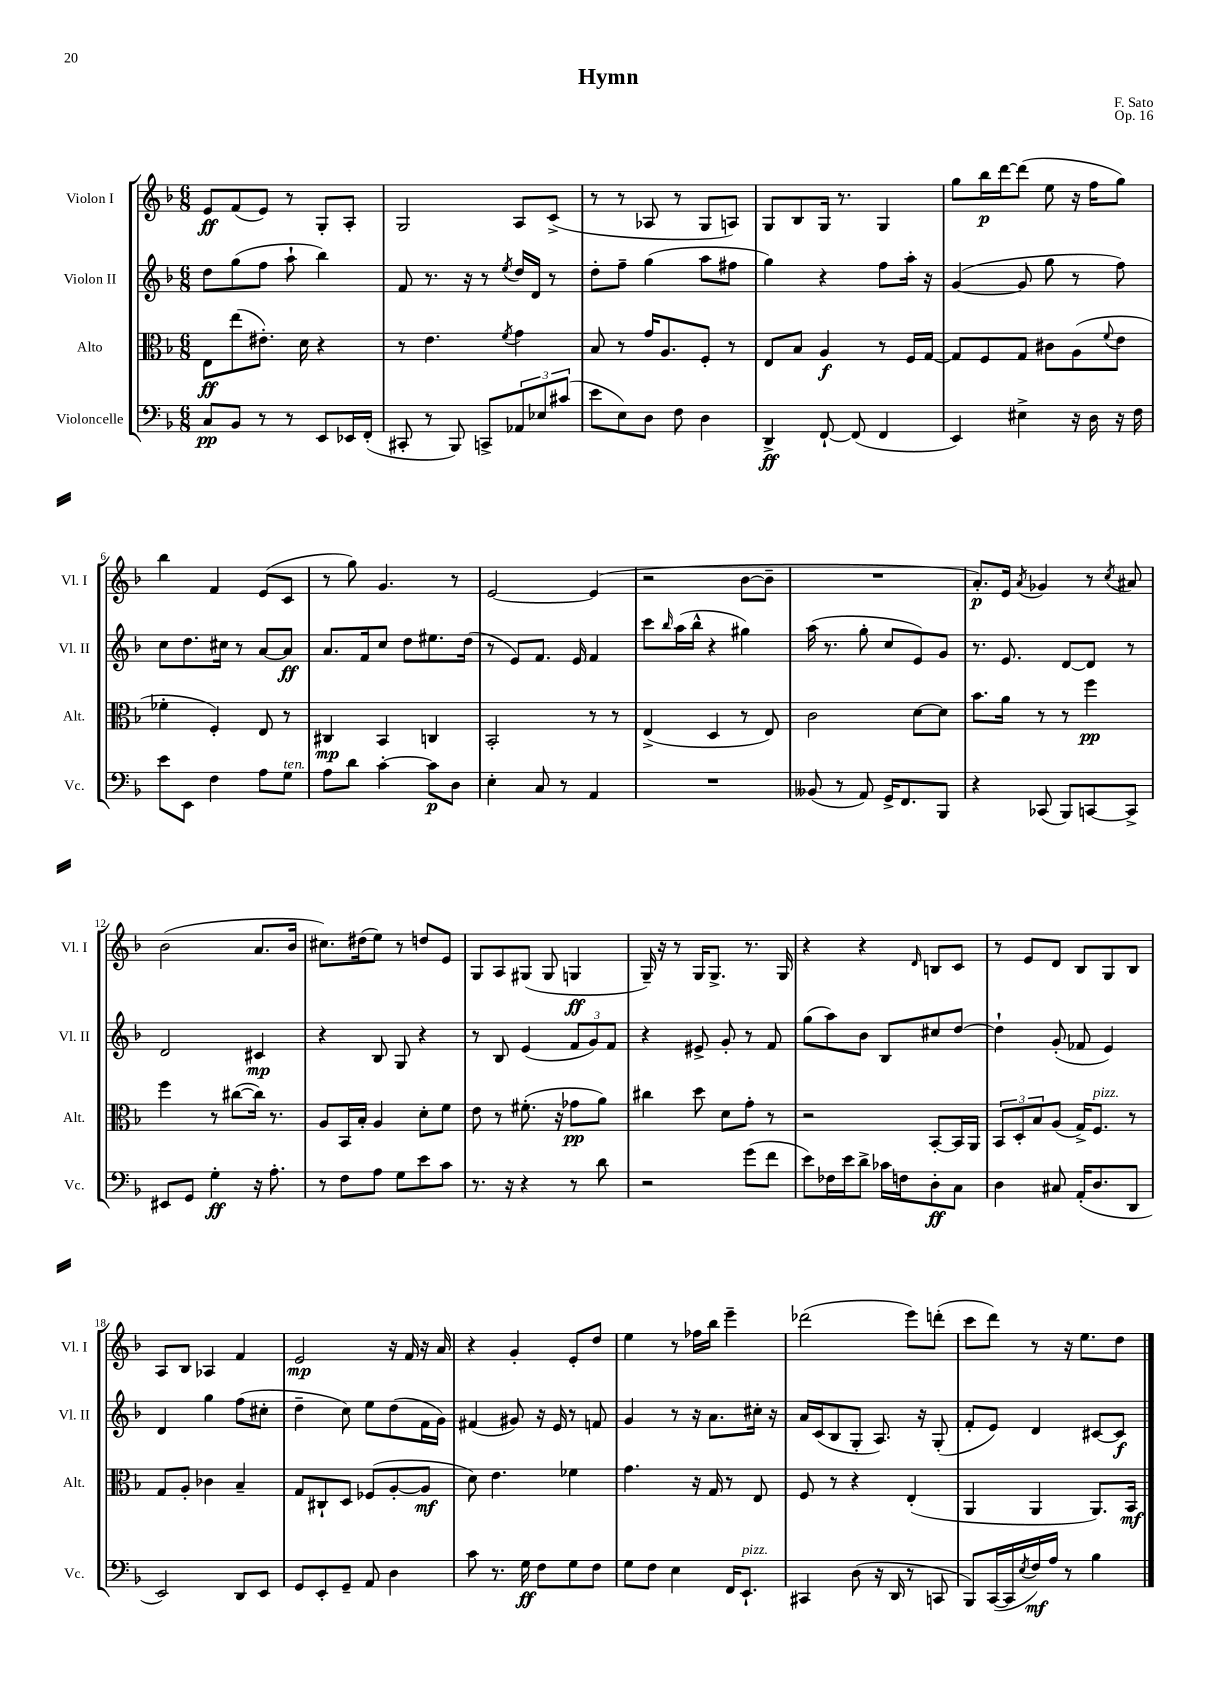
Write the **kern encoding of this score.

**kern	**dynam	**kern	**dynam	**kern	**dynam	**kern	**dynam
*part4	*part4	*part3	*part3	*part2	*part2	*part1	*part1
*staff4	*staff4	*staff3	*staff3	*staff2	*staff2	*staff1	*staff1
*I"Violoncelle	*	*I"Alto	*	*I"Violon II	*	*I"Violon I	*
*I'Vc.	*	*I'Alt.	*	*I'Vl. II	*	*I'Vl. I	*
*clefF4	*	*clefC3	*	*clefG2	*	*clefG2	*
*k[b-]	*	*k[b-]	*	*k[b-]	*	*k[b-]	*
*M6/8	*	*M6/8	*	*M6/8	*	*M6/8	*
=1	=1	=1	=1	=1	=1	=1	=1
8C/L	pp	8E\L	ff	8dd\L	.	8e/L	ff
8BB-/J	.	(8ee\	.	(8gg\	.	(8f/	.
8r	.	8.e#X'\J)	.	8ff\J	.	8e/J)	.
8r	.	.	.	8aa`\	.	8r	.
.	.	16d\	.	.	.	.	.
8EE/L	.	4r	.	4bb-\)	.	8G'/L	.
16EE-X/L	.	.	.	.	.	8A'/J	.
(16FF'/JJ	.	.	.	.	.	.	.
=2	=2	=2	=2	=2	=2	=2	=2
8CC#X'/	.	8r	.	8f/	.	2G/	.
8r	.	4.e\	.	8.r	.	.	.
8BBB-/)	.	.	.	.	.	.	.
.	.	.	.	16r	.	.	.
8CCn^/L	.	.	.	8r	.	.	.
.	.	8qf/	.	8qee/	.	.	.
12AA-X/	.	4g\	.	16dd/LL	.	8A/L	.
.	.	.	.	16d/JJ	.	.	.
12E-X/	.	.	.	.	.	.	.
.	.	.	.	8r	.	(8c^/J	.
(12c#X/J	.	.	.	.	.	.	.
=3	=3	=3	=3	=3	=3	=3	=3
8e\L	.	8B-/	.	8dd'\L	.	8r	.
8E\)	.	8r	.	8ff~\J	.	8r	.
8D\J	.	16g/KL	.	(4gg\	.	8A-X/	.
.	.	8.A/	.	.	.	.	.
8F\	.	.	.	.	.	8r	.
4D\	.	8F'/J	.	8aa\L	.	8G/L	.
.	.	8r	.	8ff#X\J	.	8An/J)	.
=4	=4	=4	=4	=4	=4	=4	=4
4DD^/	ff	8E/L	.	4gg\)	.	8G/L	.
.	.	8B-/J	.	.	.	8B-/	.
[8FF`/	.	4A/	f	4r	.	16G/Jk	.
.	.	.	.	.	.	8.r	.
(8FF/]	.	.	.	.	.	.	.
4FF/	.	8r	.	8ff\L	.	4G/	.
.	.	16F/LL	.	16aa'\Jk	.	.	.
.	.	[16G/JJ	.	16r	.	.	.
=5	=5	=5	=5	=5	=5	=5	=5
4EE/)	.	8G/L]	.	([4g/	.	8gg\L	.
.	.	8F/	.	.	.	16bb-\L	p
.	.	.	.	.	.	[16ddd\J	.
4E#X^\	.	8G/J	.	8g/]	.	(8ddd\J]	.
.	.	8c#X\L	.	8gg\	.	8ee\	.
16r	.	(8A\	.	8r	.	16r	.
16D\	.	.	.	.	.	16ff\KL	.
.	.	8qqf/	.	.	.	.	.
16r	.	8e\J	.	8ff\)	.	8gg\J)	.
16F\	.	.	.	.	.	.	.
!!LO:LB:g=z
=6	=6	=6	=6	=6	=6	=6	=6
8e\L	.	4f-X'\	.	8cc\L	.	4bb-\	.
8EE\J	.	.	.	8.dd\	.	.	.
4F\	.	4F'/)	.	.	.	4f/	.
.	.	.	.	16cc#X\Jk	.	.	.
.	.	.	.	8r	.	.	.
8A\L	.	8E/	.	[8a/L	.	(8e/L	.
!LO:TX:a:i:t=ten.	!	!	!	!	!	!	!
8G\J	.	8r	.	8a/J]	ff	8c/J	.
=7	=7	=7	=7	=7	=7	=7	=7
8A\L	.	4C#X/	mp	8.a/L	.	8r	.
8d\J	.	.	.	.	.	8gg\)	.
.	.	.	.	16f/k	.	.	.
[4c'\	.	4BB-/	.	8cc/J	.	4.g/	.
.	.	.	.	8dd\L	.	.	.
8c\L]	p	4Cn/	.	8.ee#X\	.	.	.
8D\J	.	.	.	.	.	8r	.
.	.	.	.	(16dd\Jk	.	.	.
=8	=8	=8	=8	=8	=8	=8	=8
4E'\	.	2BB-'/	.	8r	.	[2e/	.
.	.	.	.	8e/L)	.	.	.
8C/	.	.	.	8.f/J	.	.	.
8r	.	.	.	.	.	.	.
.	.	.	.	16e/	.	.	.
4AA/	.	8r	.	4f/	.	(4e/]	.
.	.	8r	.	.	.	.	.
=9	=9	=9	=9	=9	=9	=9	=9
2.r	.	(4E^/	.	8ccc\L	.	2r	.
.	.	.	.	16qqbb-/	.	.	.
.	.	.	.	(16aa\L	.	.	.
.	.	.	.	16bb-^^\JJ	.	.	.
.	.	4D/	.	4r	.	.	.
.	.	8r	.	4gg#X\)	.	[8b-\L	.
.	.	8E/)	.	.	.	8b-~\J]	.
=10	=10	=10	=10	=10	=10	=10	=10
(8BB--X/	.	2c\	.	(16aa\	.	2.r	.
.	.	.	.	8.r	.	.	.
8r	.	.	.	.	.	.	.
8AA/)	.	.	.	8gg'\	.	.	.
16GG^/KL	.	.	.	8cc/L	.	.	.
8.FF/	.	.	.	.	.	.	.
.	.	[8d\L	.	8e/)	.	.	.
8BBB-/J	.	8d\J]	.	8g/J	.	.	.
=11	=11	=11	=11	=11	=11	=11	=11
4r	.	8.b-\L	.	8.r	.	8.a'/L)	p
.	.	16a\Jk	.	8.e/	.	16e/Jk	.
.	.	.	.	.	.	8qa/	.
(8CC-X/	.	8r	.	.	.	4g-X/	.
8BBB-/L)	.	8r	.	[8d/L	.	.	.
[8CCn/	.	4ff\	pp	8d/J]	.	8r	.
.	.	.	.	.	.	8qcc/	.
8CC^/J]	.	.	.	8r	.	8a#X/	.
!!LO:LB:g=z
=12	=12	=12	=12	=12	=12	=12	=12
8EE#X/L	.	4ff\	.	2d/	.	(2b-\	.
8GG/J	.	.	.	.	.	.	.
4G'\	ff	8r	.	.	.	.	.
.	.	([8cc#X\L	.	.	.	.	.
16r	.	16cc#\Jk])	.	4c#X/	mp	8.a/L	.
8.A'\	.	8.r	.	.	.	.	.
.	.	.	.	.	.	16b-/Jk	.
=13	=13	=13	=13	=13	=13	=13	=13
8r	.	8A/L	.	4r	.	8.cc#X\L)	.
8F\L	.	16BB-/L	.	.	.	.	.
.	.	16B-'/JJ	.	.	.	(16dd#X\k	.
8A\J	.	4A/	.	8B-/	.	8ee\J)	.
8G\L	.	.	.	8G/	.	8r	.
8e\	.	8d'\L	.	4r	.	8ddn/L	.
8c\J	.	8f\J	.	.	.	8e/J	.
=14	=14	=14	=14	=14	=14	=14	=14
8.r	.	8e\	.	8r	.	8G/L	.
.	.	8r	.	8B-/	.	8A/	.
16r	.	.	.	.	.	.	.
4r	.	(8.f#X'\	.	(4e/	.	(8G#X/J	.
.	.	.	.	.	.	8G#/	.
.	.	16r	.	.	.	.	.
8r	.	8g-X\L	pp	12f/L	.	4Gn/	ff
.	.	.	.	12g/)	.	.	.
8d\	.	8a\J)	.	.	.	.	.
.	.	.	.	12f/J	.	.	.
=15	=15	=15	=15	=15	=15	=15	=15
2r	.	4cc#X\	.	4r	.	16G~/)	.
.	.	.	.	.	.	16r	.
.	.	.	.	.	.	8r	.
.	.	8dd\	.	8e#X^/	.	16G/KL	.
.	.	.	.	.	.	8.G^/J	.
.	.	8d\L	.	8g'/	.	.	.
(8g\L	.	8g'\J	.	8r	.	8.r	.
8f\J	.	8r	.	8f/	.	.	.
.	.	.	.	.	.	16G/	.
=16	=16	=16	=16	=16	=16	=16	=16
8e\L)	.	2r	.	(8gg\L	.	4r	.
16F-X\L	.	.	.	8aa\)	.	.	.
16e\J	.	.	.	.	.	.	.
8d^\J	.	.	.	8b-\J	.	4r	.
16c-X\LL	.	.	.	8B-/L	.	.	.
16Fn\J	.	.	.	.	.	.	.
.	.	.	.	.	.	16qqd/	.
8D'\	ff	[8BB-'/L	.	8cc#X/	.	8Bn/L	.
8C\J	.	16BB-/L]	.	[8dd/J	.	8c/J	.
.	.	16AA/JJ	.	.	.	.	.
=17	=17	=17	=17	=17	=17	=17	=17
4D\	.	12BB-/L	.	4dd`\]	.	8r	.
.	.	12D'/	.	.	.	.	.
.	.	.	.	.	.	8e/L	.
.	.	12B-/	.	.	.	.	.
8C#X/	.	(8A/J	.	(8g'/	.	8d/J	.
(16AA'/KL	.	16G^/KL)	.	8f-X/	.	8B-/L	.
!	!	!LO:TX:a:i:t=pizz.	!	!	!	!	!
8.D/	.	8.F/J	.	.	.	.	.
.	.	.	.	4e/)	.	8G/	.
8DD/J	.	8r	.	.	.	8B-/J	.
!!LO:LB:g=z
=18	=18	=18	=18	=18	=18	=18	=18
2EE/)	.	8G/L	.	4d/	.	8A/L	.
.	.	8A'/J	.	.	.	8B-/J	.
.	.	4c-X\	.	4gg\	.	4A-X/	.
8DD/L	.	4B-~/	.	(8ff\L	.	4f/	.
8EE/J	.	.	.	8cc#X'\J	.	.	.
=19	=19	=19	=19	=19	=19	=19	=19
8GG/L	.	8G/L	.	4dd~\	.	2e/	mp
8EE'/	.	8C#X`/	.	.	.	.	.
8GG~/J	.	8D/J	.	8cc\)	.	.	.
8AA/	.	(8F-X/L	.	8ee\L	.	.	.
4D\	.	[8A'/	.	(8dd\	.	16r	.
.	.	.	.	.	.	16f/	.
.	.	8A/J]	mf	16f\L	.	16r	.
.	.	.	.	16g\JJ)	.	16a/	.
=20	=20	=20	=20	=20	=20	=20	=20
8c\	.	8d\)	.	(4f#X/	.	4r	.
8.r	.	4.e\	.	.	.	.	.
.	.	.	.	8g#X/)	.	4g'/	.
16G\	ff	.	.	.	.	.	.
8F\L	.	.	.	16r	.	.	.
.	.	.	.	16e/	.	.	.
8G\	.	4f-X\	.	8r	.	8e'/L	.
8F\J	.	.	.	8fn/	.	8dd/J	.
=21	=21	=21	=21	=21	=21	=21	=21
8G\L	.	4.g\	.	4g/	.	4ee\	.
8F\J	.	.	.	.	.	.	.
4E\	.	.	.	8r	.	8r	.
.	.	16r	.	16r	.	16ff-X\LL	.
.	.	16G/	.	8.a\L	.	16bb-\JJ	.
16FF/KL	.	8r	.	.	.	4eee~\	.
!LO:TX:a:i:t=pizz.	!	!	!	!	!	!	!
8.EE`/J	.	.	.	.	.	.	.
.	.	8E/	.	16cc#X'\Jk	.	.	.
.	.	.	.	16r	.	.	.
=22	=22	=22	=22	=22	=22	=22	=22
4CC#X/	.	8F/	.	16a/LL	.	(2ddd-X\	.
.	.	.	.	(16c/J	.	.	.
.	.	8r	.	8B-/	.	.	.
(8D\	.	4r	.	8G'/J	.	.	.
16r	.	.	.	8.A/)	.	.	.
16DD/	.	.	.	.	.	.	.
8r	.	(4E'/	.	.	.	8eee\L)	.
.	.	.	.	16r	.	.	.
8CCn/	.	.	.	(8G'/	.	(8dddn'\J	.
=23	=23	=23	=23	=23	=23	=23	=23
8BBB-/L)	.	4AA/	.	8f'/L	.	8ccc\L	.
([16CC/L	.	.	.	8e/J)	.	8ddd\J)	.
16CC/]	.	.	.	.	.	.	.
8qE/	.	.	.	.	.	.	.
16F/)	mf	4AA/	.	4d/	.	8r	.
16A/JJ	.	.	.	.	.	.	.
8r	.	.	.	.	.	16r	.
.	.	.	.	.	.	8.ee\L	.
4B-\	.	8.AA/L)	.	[8c#X/L	.	.	.
.	.	.	.	8c#/J]	f	8dd\J	.
.	.	16BB-/Jk	mf	.	.	.	.
==	==	==	==	==	==	==	==
*-	*-	*-	*-	*-	*-	*-	*-
